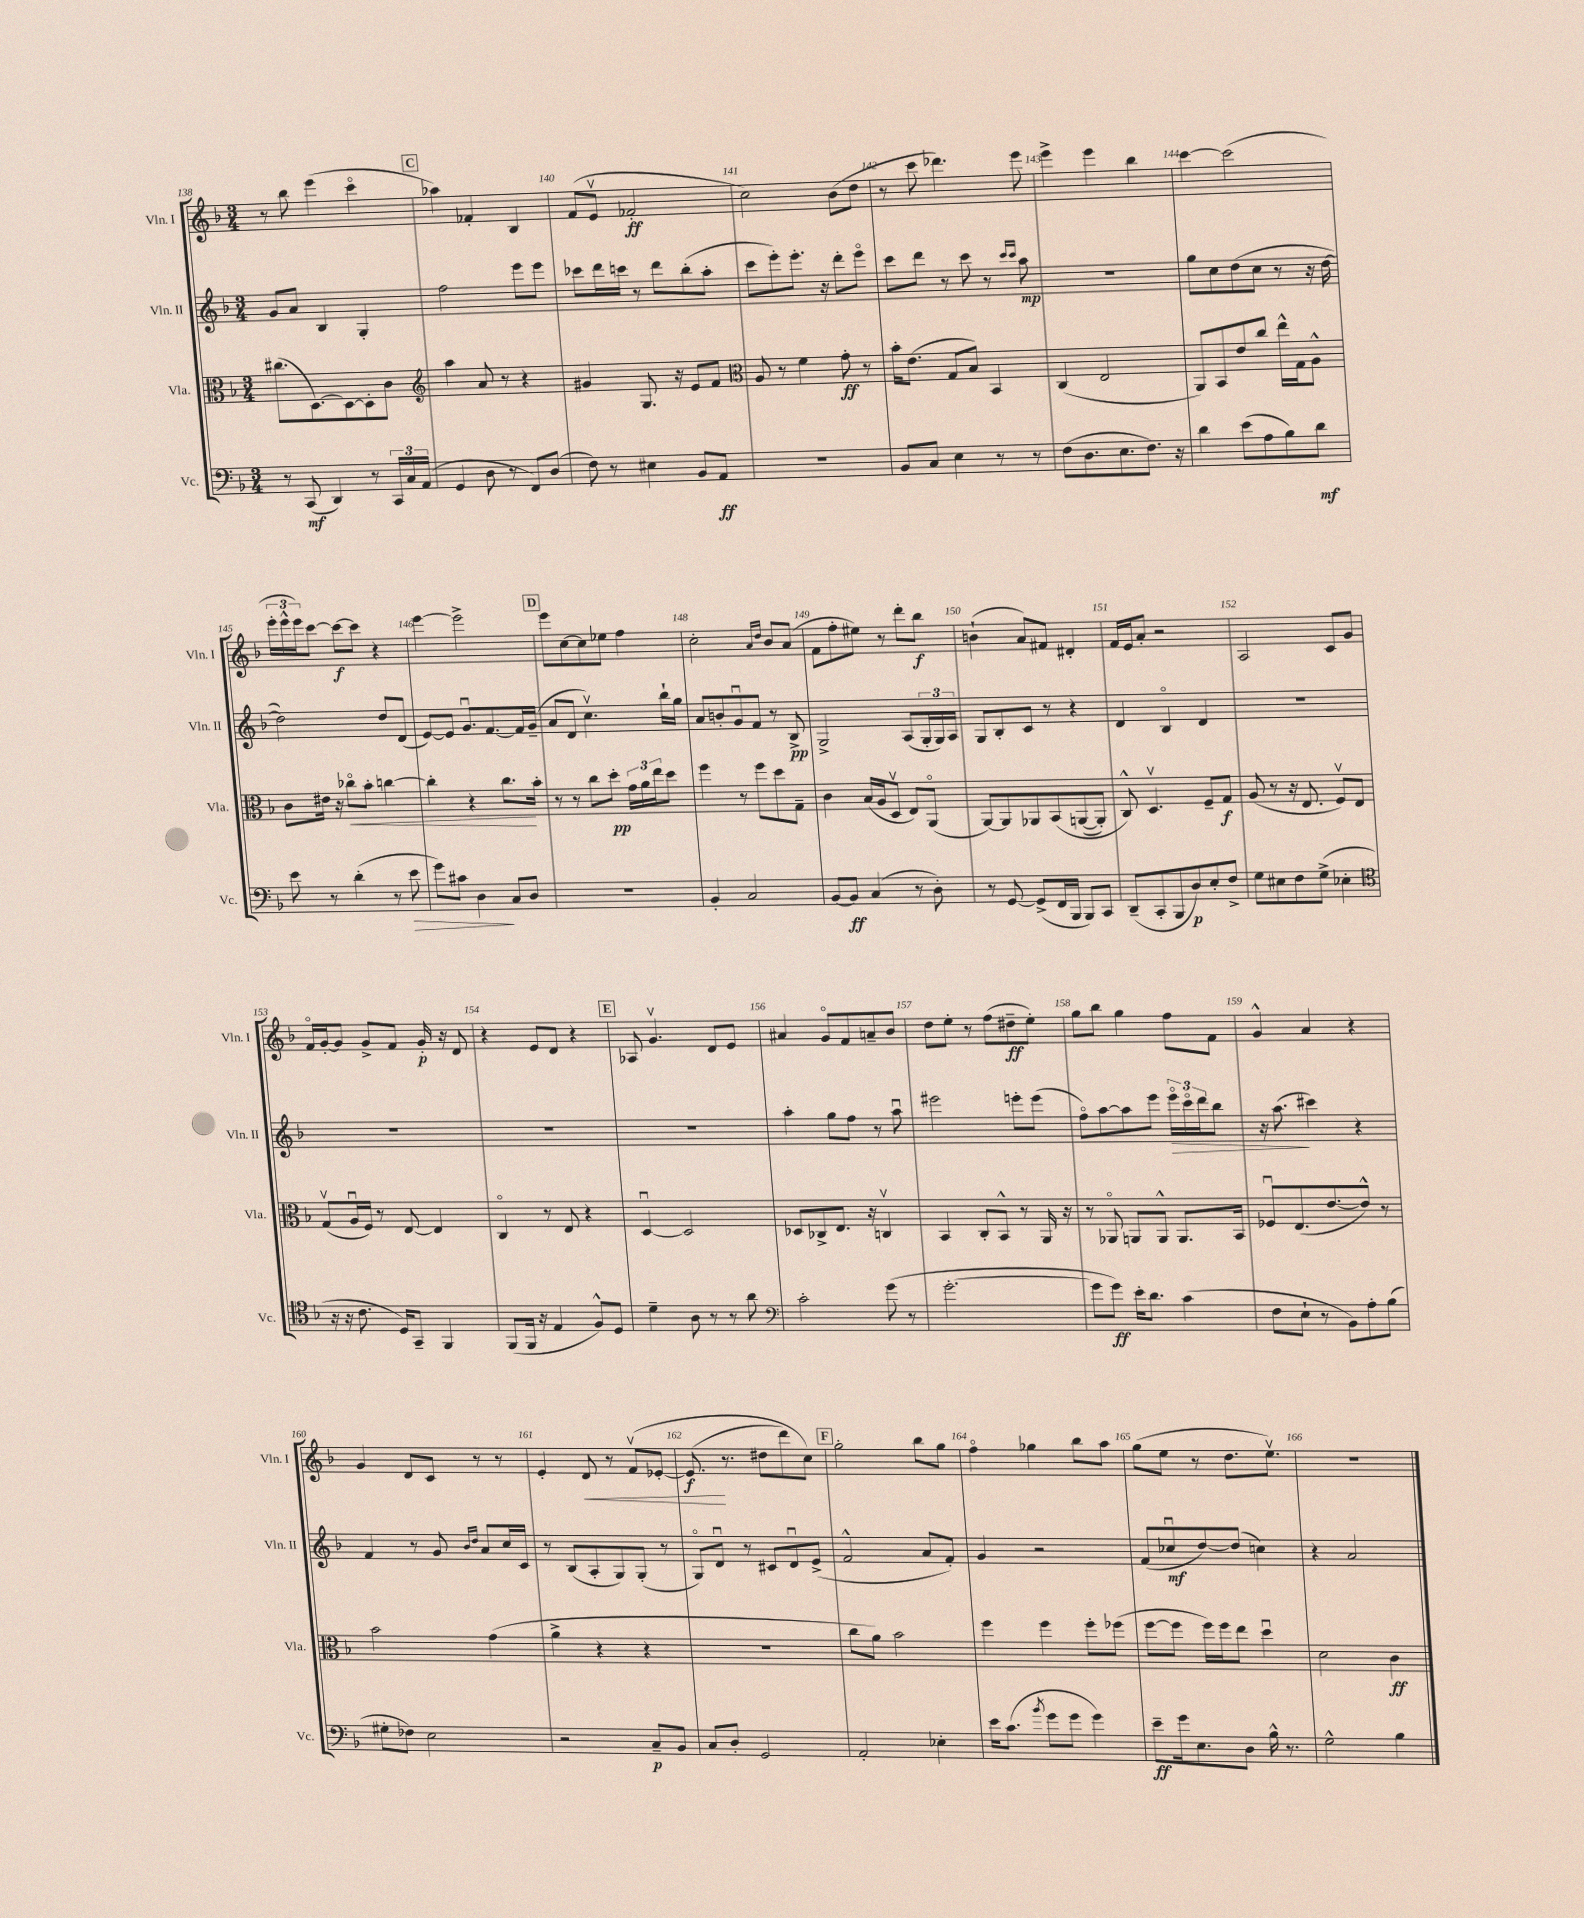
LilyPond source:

<<
\new StaffGroup <<
\new Staff = "s0" \with { instrumentName = "Vln. I" shortInstrumentName = "Vln. I" } {
    \clef treble \key f \major \numericTimeSignature \time 3/4
    r8 bes''8 e'''4( c'''4\flageolet |
    \mark \markup { \box "C" } aes''4) fes'4-. bes4 |
    f'8( e'8\upbow fes'2-.\ff |
    c''2) bes'8( d''8 |
    r8 c'''8 des'''4.) e'''8 |
    e'''4-> e'''4 bes''4 |
    c'''4~ c'''2( |
    \tuplet 3/2 { e'''16-. e'''16-^ e'''16) } c'''8~ c'''8~\f c'''8 r4 |
    e'''4~ e'''2-> |
    \mark \markup { \box "D" } e'''8 c''8~ c''8 ees''8 f''4 |
    c''2-. \grace { a'16 d''16 } bes'8 a'8( |
    f'8 f''8-. eis''8) r8 d'''8-. bes''8\f |
    b'4-!( a'8) fis'8 dis'4-. |
    f'16 e'16 a'8-. r2 |
    a2 c'8 g'8 |
    f'16\flageolet g'16~-. g'8 g'8-> f'8 g'16-.\p r16 d'8 |
    r4 e'8 d'8 r4 |
    \mark \markup { \box "E" } aes8 g'4.\upbow d'8 e'8 |
    ais'4 g'8\flageolet f'8 a'8-- bes'8 |
    d''8 e''8-. r8 f''8( dis''8--\ff e''8-.) |
    g''8 bes''8 g''4 f''8 f'8 |
    g'4-^ a'4 r4 |
    g'4 d'8 c'8 r8 r8 |
    e'4-. d'8\< r8 f'8\upbow\( ees'8~-. |
    ees'8.\f\!( r8. dis''8 d'''8) c''8\) |
    \mark \markup { \box "F" } g''2-. bes''8 g''8 |
    f''4\flageolet ges''4 bes''8 a''8 |
    g''8( e''8 r8 d''8. e''8.\upbow) |
    R2. \bar "|." |
}
\new Staff = "s1" \with { instrumentName = "Vln. II" shortInstrumentName = "Vln. II" } {
    \clef treble \key f \major \numericTimeSignature \time 3/4
    g'8 a'8 bes4 g4-. |
    \mark \markup { \box "C" } f''2 e'''8 e'''8 |
    ces'''8 d'''16 c'''16 r8 d'''8 bes''8-.( a''8-. |
    c'''8 e'''8-.) e'''8.-. r16 d'''8-. e'''8\flageolet |
    c'''8 d'''8 r8 c'''8 r8 \grace { c'''16 c'''16 } a''8\mp |
    R2. |
    g''8 c''8 d''8( c''8 r8 r16 d''16~ |
    d''2) d''8 d'8( |
    e'8~) e'8 g'8.\downbow f'8.~ f'16 g'16--( |
    \mark \markup { \box "D" } a'8 d'8 c''4.\upbow) bes''16-! g''16 |
    a'8 b'8-. g'8\downbow f'8 r8 bes8->\pp |
    g2-> a8( \tuplet 3/2 { g16-. g16) a16 } |
    g8 bes8-. c'8 r8 r4 |
    d'4 bes4\flageolet d'4 |
    R2. |
    R2. |
    R2. |
    \mark \markup { \box "E" } R2. |
    a''4-. g''8 f''8 r8 a''8\downbow |
    eis'''2 e'''8-. e'''8( |
    f''8\flageolet) a''8~ a''8 e'''8 \tuplet 3/2 { e'''16\flageolet\> c'''16\flageolet d'''16 } bes''8 |
    r16 a''8.\!( cis'''4) r4 |
    f'4 r8 g'8 \grace { bes'16 d''16 } a'8 c''16 c'16 |
    r8 bes8( a8-. g8) g8-.( r8 |
    g8\flageolet) d'8\downbow r8 cis'8 d'8\downbow e'8->( |
    \mark \markup { \box "F" } f'2-^ a'8 f'8-.) |
    g'4 r2 |
    f'8( ces''8\downbow\mf d''8~) d''8( c''4) |
    r4 a'2 \bar "|." |
}
\new Staff = "s2" \with { instrumentName = "Vla." shortInstrumentName = "Vla." } {
    \clef alto \key f \major \numericTimeSignature \time 3/4
    cis''8.( d8.~) d8~ d8-. c'8 |
    \mark \markup { \box "C" } \clef treble a''4 a'8 r8 r4 |
    gis'4 g8. r16 e'8 f'8 |
    \clef alto a8 r8 f'4 g'8-.\ff r8 |
    bes'16-. e'8.( g8 bes8) bes,4 |
    c4( e2 |
    a,8) bes,8 e'8 c''8 e''16-^ g16 a8-^ |
    c'8 eis'16 r16 ces''8\flageolet\< bes'8-. c''4~ |
    c''4-. r4 c''8.\! bes'16-. |
    \mark \markup { \box "D" } r8 r8 c''8 d''8-.\pp \tuplet 3/2 { g'16 a'16 e''16 } d''8 |
    f''4 r8 f''8 d''8 g8-- |
    c'4 bes16( a16 d8\upbow e8) a,8\flageolet( |
    a,8~) a,8 aes,8 bes,8\( a,8~( a,8-.) |
    c8-^\) d4.\upbow f8-- g8\f |
    a8( r8 r16 e8. f8\upbow) e8 |
    g8\upbow( a16\downbow f16) r8 e8~ e4 |
    c4\flageolet r8 e8 r4 |
    \mark \markup { \box "E" } d4~\downbow d2 |
    des8 ces8-> e8. r16 c4\upbow |
    bes,4 c8-. bes,8-^ r8 a,16 r16 |
    r8 aes,8\flageolet a,8 a,8-^ a,8. bes,16 |
    fes8\downbow e8.( e'8.~ e'8-^) r8 |
    bes'2 g'4( |
    a'4-> r4 r4 |
    R2. |
    \mark \markup { \box "F" } c''8 a'8) bes'2 |
    f''4 f''4 f''8-. fes''8( |
    f''8~ f''8 f''16) f''16 e''8 d''4\downbow |
    d'2 c'4\ff \bar "|." |
}
\new Staff = "s3" \with { instrumentName = "Vc." shortInstrumentName = "Vc." } {
    \clef bass \key f \major \numericTimeSignature \time 3/4
    r8 c,8\mf( d,4) r8 \tuplet 3/2 { c,16 c16 a,16( } |
    \mark \markup { \box "C" } g,4 d8 r8 f,8) d8( |
    f8) r8 eis4 bes,8 a,8\ff |
    R2. |
    bes,8 c8 e4 r8 r8 |
    f8( d8. e8. f8.) r16 |
    d'4 e'8( a8 bes8) d'8\mf |
    e'8 r8 d'4-.( r8 e'8\> |
    g'8) cis'8 d4\! c8 d8 |
    \mark \markup { \box "D" } R2. |
    bes,4-. c2 |
    bes,8~ bes,8\ff c4( r8 d8-.) |
    r8 g,8~ g,8->( f,16 bes,,16 bes,,8) c,8 |
    d,8--( c,8-. bes,,8 d8\p) e8-. f8-> |
    g8 eis8 f8 g8->( ees4-. |
    \clef tenor r16 r16 c'8. d16) g,8-- f,4 |
    f,8( f,16 r16 e4 f8-^) d8 |
    \mark \markup { \box "E" } d'4-- a8 r8 r8 a'8 |
    \clef bass c'2-. g'8( r8 |
    g'2.~-. |
    g'8 g'8\ff) e'16-. d'8. c'4( |
    f8 e8-! r8 bes,8) a8-. bes8( |
    gis8-. fes8) e2 |
    r2 c8--\p bes,8 |
    c8 d8-. g,2 |
    \mark \markup { \box "F" } a,2-. ees4-. |
    e'16 c'8.( \acciaccatura { bes'8 } g'8 g'8 g'4) |
    e'8--\ff g'16 e8. d8 bes16-^ r8. |
    g2-^ bes4 \bar "|." |
}
>>
>>
\layout { \context { \Score currentBarNumber = #138 \override BarNumber.break-visibility = ##(#f #t #t) barNumberVisibility = #all-bar-numbers-visible } }
